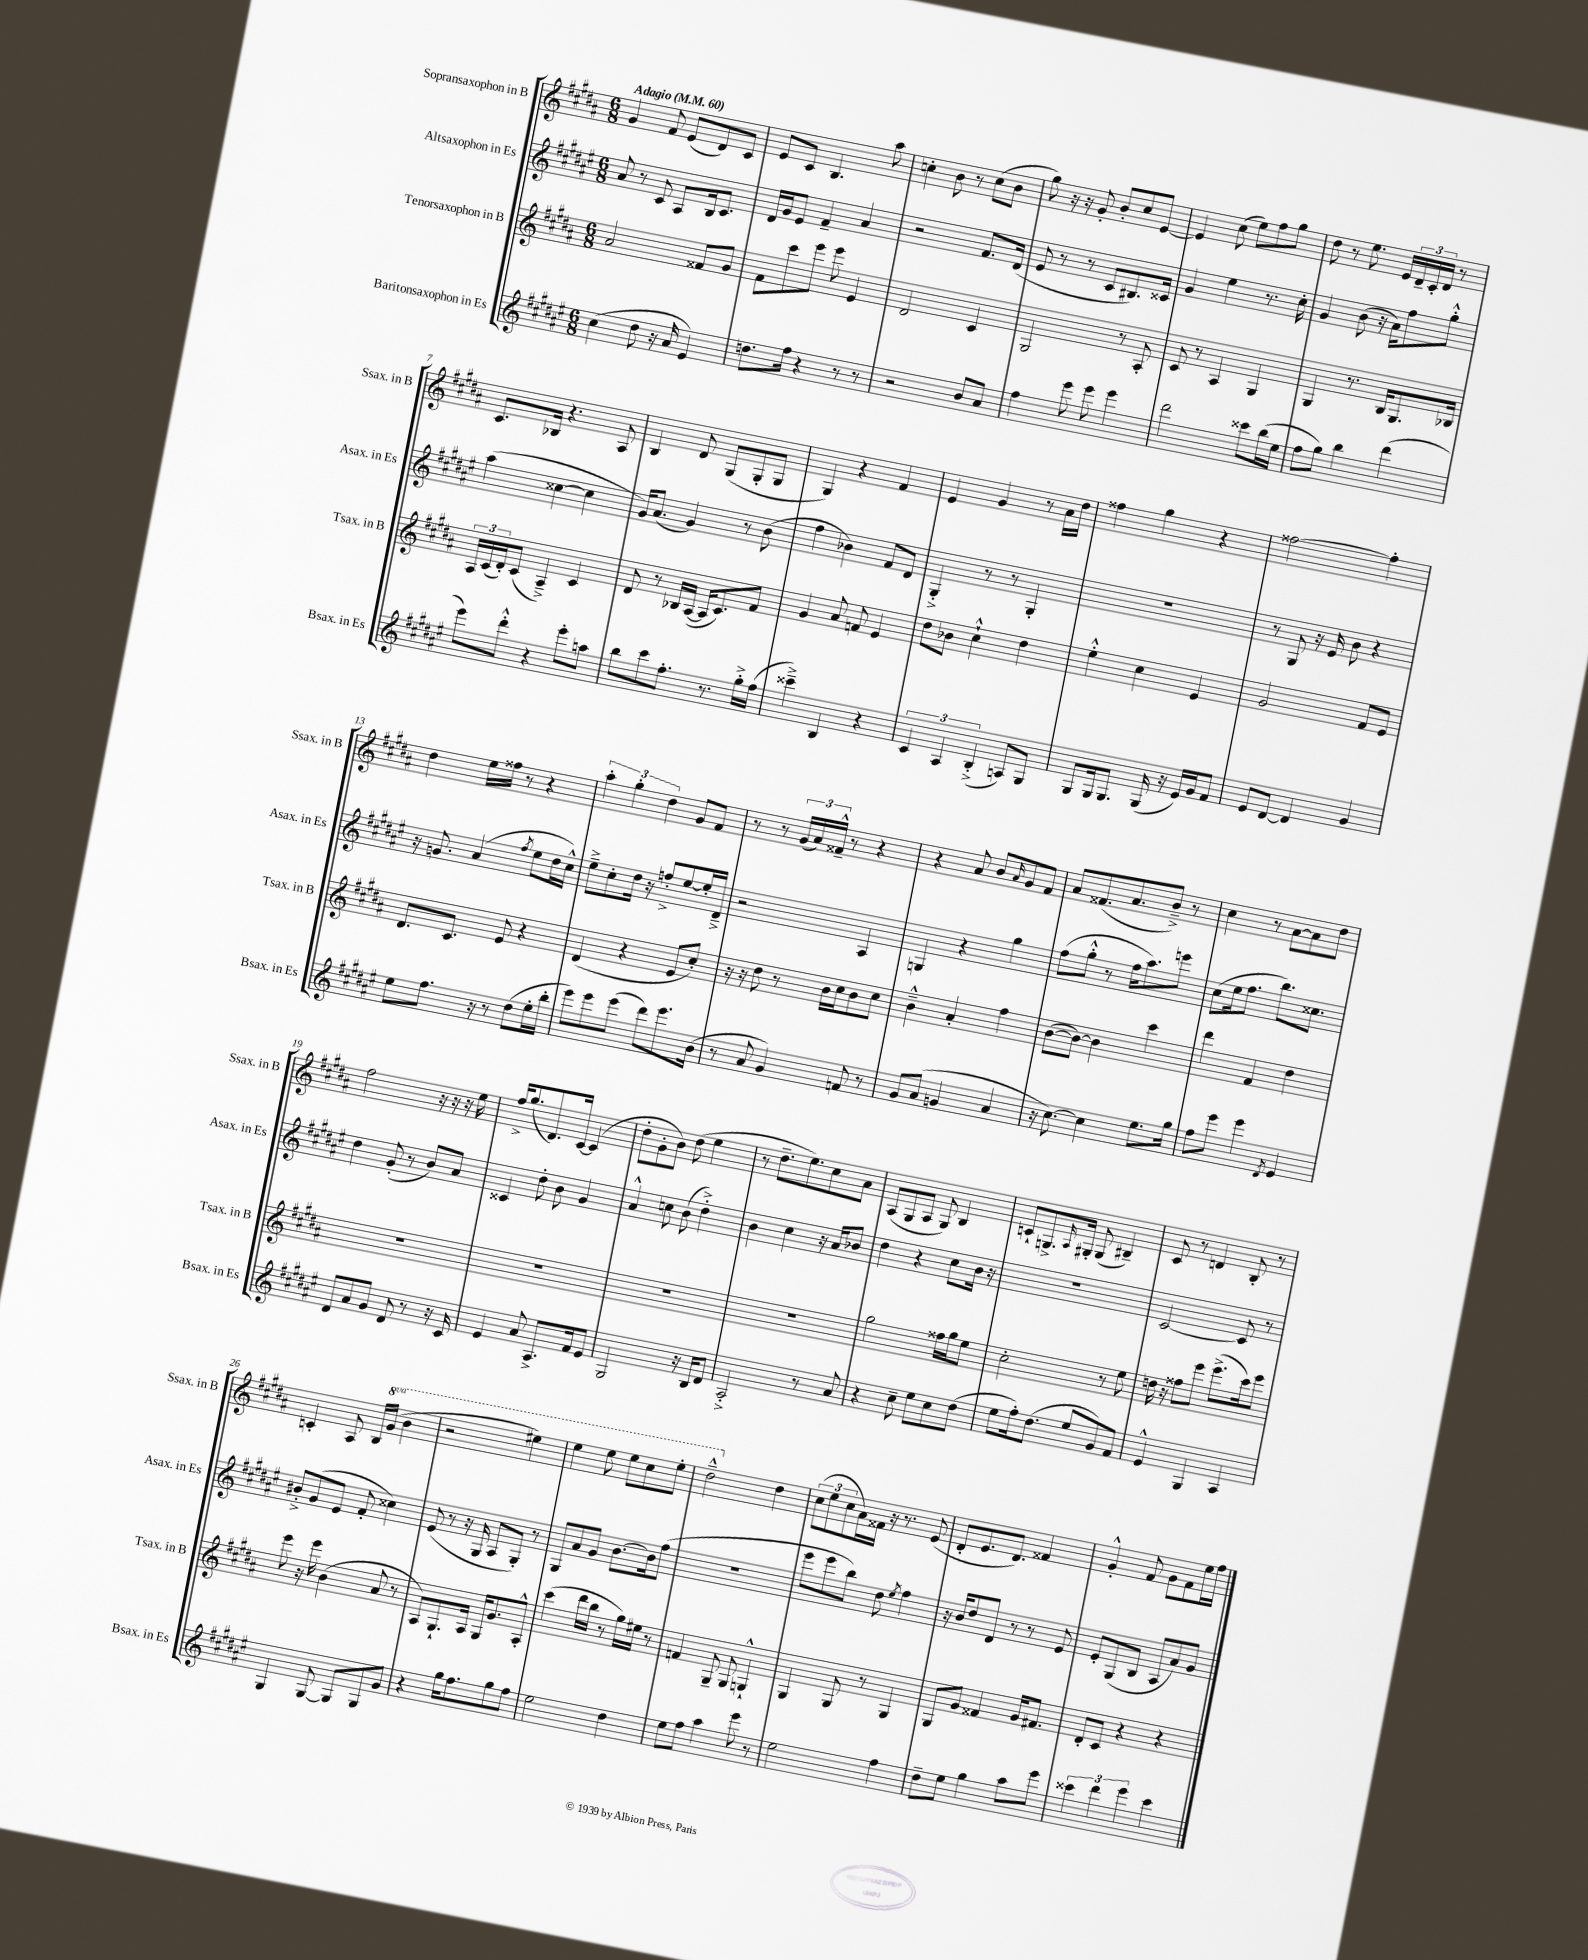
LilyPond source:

<<
\new StaffGroup <<
\new Staff = "s0" \with { instrumentName = "Sopransaxophon in B" shortInstrumentName = "Ssax. in B" } {
    \clef treble \key b \major \numericTimeSignature \time 6/8 \set Staff.ottavationMarkups = #ottavation-simple-ordinals \tempo "Adagio" 4 = 60
    gis'4 fis'8 e'8( dis'8) cis'8 |
    e'8 cis'8 b4. ais''8 |
    c''4-. b'8 r8 c''8( b'8 |
    gis''8) r16 r16 gis'8-. b'8-. cis''8 e'8~ |
    e'4 cis''8( e''8) fis''8 gis''8 |
    dis''8 r8 e''8. e'16 \tuplet 3/2 { dis'16-- cis'16-. dis'16 } r8 |
    cis'8. bes16 r4. ais8 |
    b4 dis'8 gis8( gis8-. gis8 |
    gis4) r4 fis'4 |
    e'4 gis'4 r8 ais'16 dis''16 |
    fisis''4 gis''4 r4 |
    fisis''2~ fisis''4-. |
    dis''4 e''16 fisis''16 r8 r4 |
    \tuplet 3/2 { ais''4-. gis''4-. dis''4 } gis'8 fis'8 |
    r8 r8 \tuplet 3/2 { gis'16( ais'16) fisis'16---^ } r8 r4 |
    r4 ais'8 b'8 \grace { ais'16 } gis'8 fis'8 |
    ais'8 fisis'8.( ais'8. b'8--->) r8 |
    cis''4 r8 ais'8~ ais'8 dis''8 |
    fis''2 r16 r16 r16 e''16 |
    fis''16-> gis''8.( dis'8.) cis'16~ cis'4( |
    dis''8-. gis'8-. b'8) dis''8( e''4 |
    r8 dis''8.-- e''8.) cis''8 ais'8 |
    ais8( gis8 ais8 gis8) b4 |
    c'8-! g8.-> \grace { ais16 } gis16-. gis8( bis4--) |
    cis'8 r8 d'4 b8-. r8 |
    c'4-. ais8 b16 \ottava #1 gis''16( b''4 |
    r2 eis'''4) |
    e'''4 e'''8 e'''8 cis'''8 e'''8-. |
    dis'''2---^ \ottava #0 dis''4 |
    \tuplet 3/2 { cis''8( e''8 cis''8 } ais'16) fisis'16 r16 r8. e'8( |
    dis'8-. e'8. dis'8.) fisis'4 |
    gis'4-.-^ fis'8 gis'8 fis'8 e''16 fis''16 \bar "|." |
}
\new Staff = "s1" \with { instrumentName = "Altsaxophon in Es" shortInstrumentName = "Asax. in Es" } {
    \clef treble \key fis \major \numericTimeSignature \time 6/8
    ais'8 r8 cis'8 ais8 b16 cis'8. |
    dis'16 gis'16 eis'8 fis'4-- ais'4 |
    r2 fis'8. dis'16( |
    eis'8 r8 r8 cis'8 bis8.) cisis'16 |
    gis'4 eis''4 r8. cis''16-. |
    gis'4 b'8( r16 ais'16) fis''8 gis''8-.-^ |
    ais''4( cisis''4~ cisis''4 |
    gis'16) ais'8.( gis'4) r8 b'8( |
    fis''4 bes'4) fis'8 dis'8 |
    gis4-.-> r8 r8 gis4-. |
    r2. |
    r8 gis8 r16 eis'16 b'8 r4 |
    r16 g'8. ais'4( \acciaccatura { fis''8 } eis''8 dis''16 cis''16-^) |
    eis''8---> cis''8-. dis''16 r16 f''8-.-> eis''8~ eis''16-. dis'16---> |
    r2 ais4 |
    g4 r4 gis''4 |
    fis''8( gis''8-.-^ r8 fis''16 ais''8.) e'''8 |
    cis''8( eis''16 fis''8. b''8.) cisis''8. |
    dis''4 gis'8-.( r8 b'8) ais'8 |
    cisis'4 dis''8-. b'8 gis'4 |
    ais'4-^ c''8 b'8( dis''4-.->) |
    b'4 cis''4 r16 ais'16 bes'8 |
    dis''4 r4 cis''8 b'16 r16 |
    R2. |
    cis'2~ cis'8 r8 |
    bis'8-.-> gis'8( eis'8 fis'8-. cisis''4) |
    eis'8( r8 r16 gis16 ais8 gis8-.) r8 |
    gis8 ais'8 gis'8 b'8.~ b'16 fis''8( |
    R2. |
    eis'''8 eis'''8 b''8) dis''8 \acciaccatura { eis''8 } fis''4 |
    r16 b'16 dis''8 dis'8 r8 r8 eis'8 |
    eis'8-. gis8( b8 ais8 ais'8) gis'8 \bar "|." |
}
\new Staff = "s2" \with { instrumentName = "Tenorsaxophon in B" shortInstrumentName = "Tsax. in B" } {
    \clef treble \key b \major \numericTimeSignature \time 6/8
    ais'2 fisis'8 gis'8 |
    fis'8 cis'''8 e'''8 e'''8 e'4 |
    dis'2 cis'4 |
    gis2 r8 ais8-. |
    cis'8 r8 ais4 gis4 |
    gis4 r8. b16 gis8. bes16 |
    \tuplet 3/2 { ais16 cis'16( dis'16-.) } cis'8( ais4--->) cis'4 |
    dis'8 r8 bes16 ais16~( ais16 cis'8.) fis'8 |
    gis'4 ais'8 f'8 e'4 |
    dis''8 bes'8 cis''4-!-^ dis''4 |
    e''4-.-^ cis''4 e'4 |
    gis'2 fis'8 e'8 |
    dis'8. cis'8. e'8 r4 |
    dis'4( r4 e'8 cis''8-.) |
    r16 r16 dis''8 r8 b'16 cis''16 b'8 cis''8 |
    b'4---^ ais'4-. fis''4 |
    b'8~( b'8~) b'4 cis'''4 |
    dis'''4 fis'4 dis''4 |
    R2. |
    R2. |
    R2. |
    R2. |
    gis''2 fisis''16 gis''16 e''8 |
    cis''2-. r8 e''8 |
    d''16 r16 fisis''8 e'''8 e'''8.->( cis'''16) e'''8 |
    e'''8 r16 e'''16 b'4( ais'8 r8 |
    ais8) gis8.-! ais16 gis16 gis'8. ais8-.-^ |
    cis'''4( dis'''16 b''16 r8 gis''16) eis''16 r8 |
    f'4 gis8-- gis8 g4-!-^ |
    gis4 gis8 r8 gis4 |
    gis8 gis'8 fisis'4 gis'16 fis'8. |
    dis'8-. cis'8 r4 r4 \bar "|." |
}
\new Staff = "s3" \with { instrumentName = "Baritonsaxophon in Es" shortInstrumentName = "Bsax. in Es" } {
    \clef treble \key fis \major \numericTimeSignature \time 6/8
    cis''4( dis''8 r16 ais'16 eis'4) |
    d''8. fis''16 r4 r8 r8 |
    r2 b'8 ais'8 |
    fis''4 eis'''8 eis'''8 eis'''4 |
    dis'''2 cisis'''8 b''16( eis''16 |
    fis''8 gis''8) b''4 dis'''4( |
    eis'''8) dis'''8-.-^ r4 eis'''8-. a''8 |
    b''8 cis'''8 fis''8.-. r8. gis''16-.-> fis''16( |
    cisis'''4--->) b4 r4 |
    \tuplet 3/2 { cis'4 ais4 b4-.->( } a8) gis8 |
    gis8 gis16 gis8. gis16( r16 eis'16) gis'16 fis'8 |
    eis'8 dis'8~ dis'4 gis'4 |
    eis''8 fis''8. r16 r8 dis''8( eis''16-. b''16-. |
    eis'''8) eis'''8 eis'''8( dis'''8) eis'''8. b'16( |
    r8 ais'8 gis'4) f'8 r8 |
    gis'8 ais'8( g'4 ais'4 |
    r16 cis''8.~) cis''4 eis''8. gis''16 |
    fis''8 eis'''8 eis'''4 \acciaccatura { dis'8 } eis'4 |
    dis'8 ais'8 gis'8 dis'8 r8 r16 cis'16 |
    eis'4 ais'8 ais8.-> fis'16 eis'8 |
    gis2 r16 b16 dis'8 |
    ais2-.-> r8 ais'8 |
    r4 cis''8-- eis''8 cis''8 dis''8( |
    eis''8 fis''16-.) dis''8.( eis''8 gis'8) fis'8 |
    eis'4-^ gis4 ais4 |
    gis4 gis8~ gis8 gis8 gis'8 |
    r4 gis''16 fis''8. gis''8 fis''8 |
    eis''2 dis''4 |
    eis''8 fis''8 ais''4 eis'''8 r8 |
    eis''2 fis''4 |
    dis''8-- eis''8 gis''4 ais''8 eis'''8 |
    \tuplet 3/2 { cisis'''4 dis'''4 eis'''4 } cisis'''4 \bar "|." |
}
>>
>>
